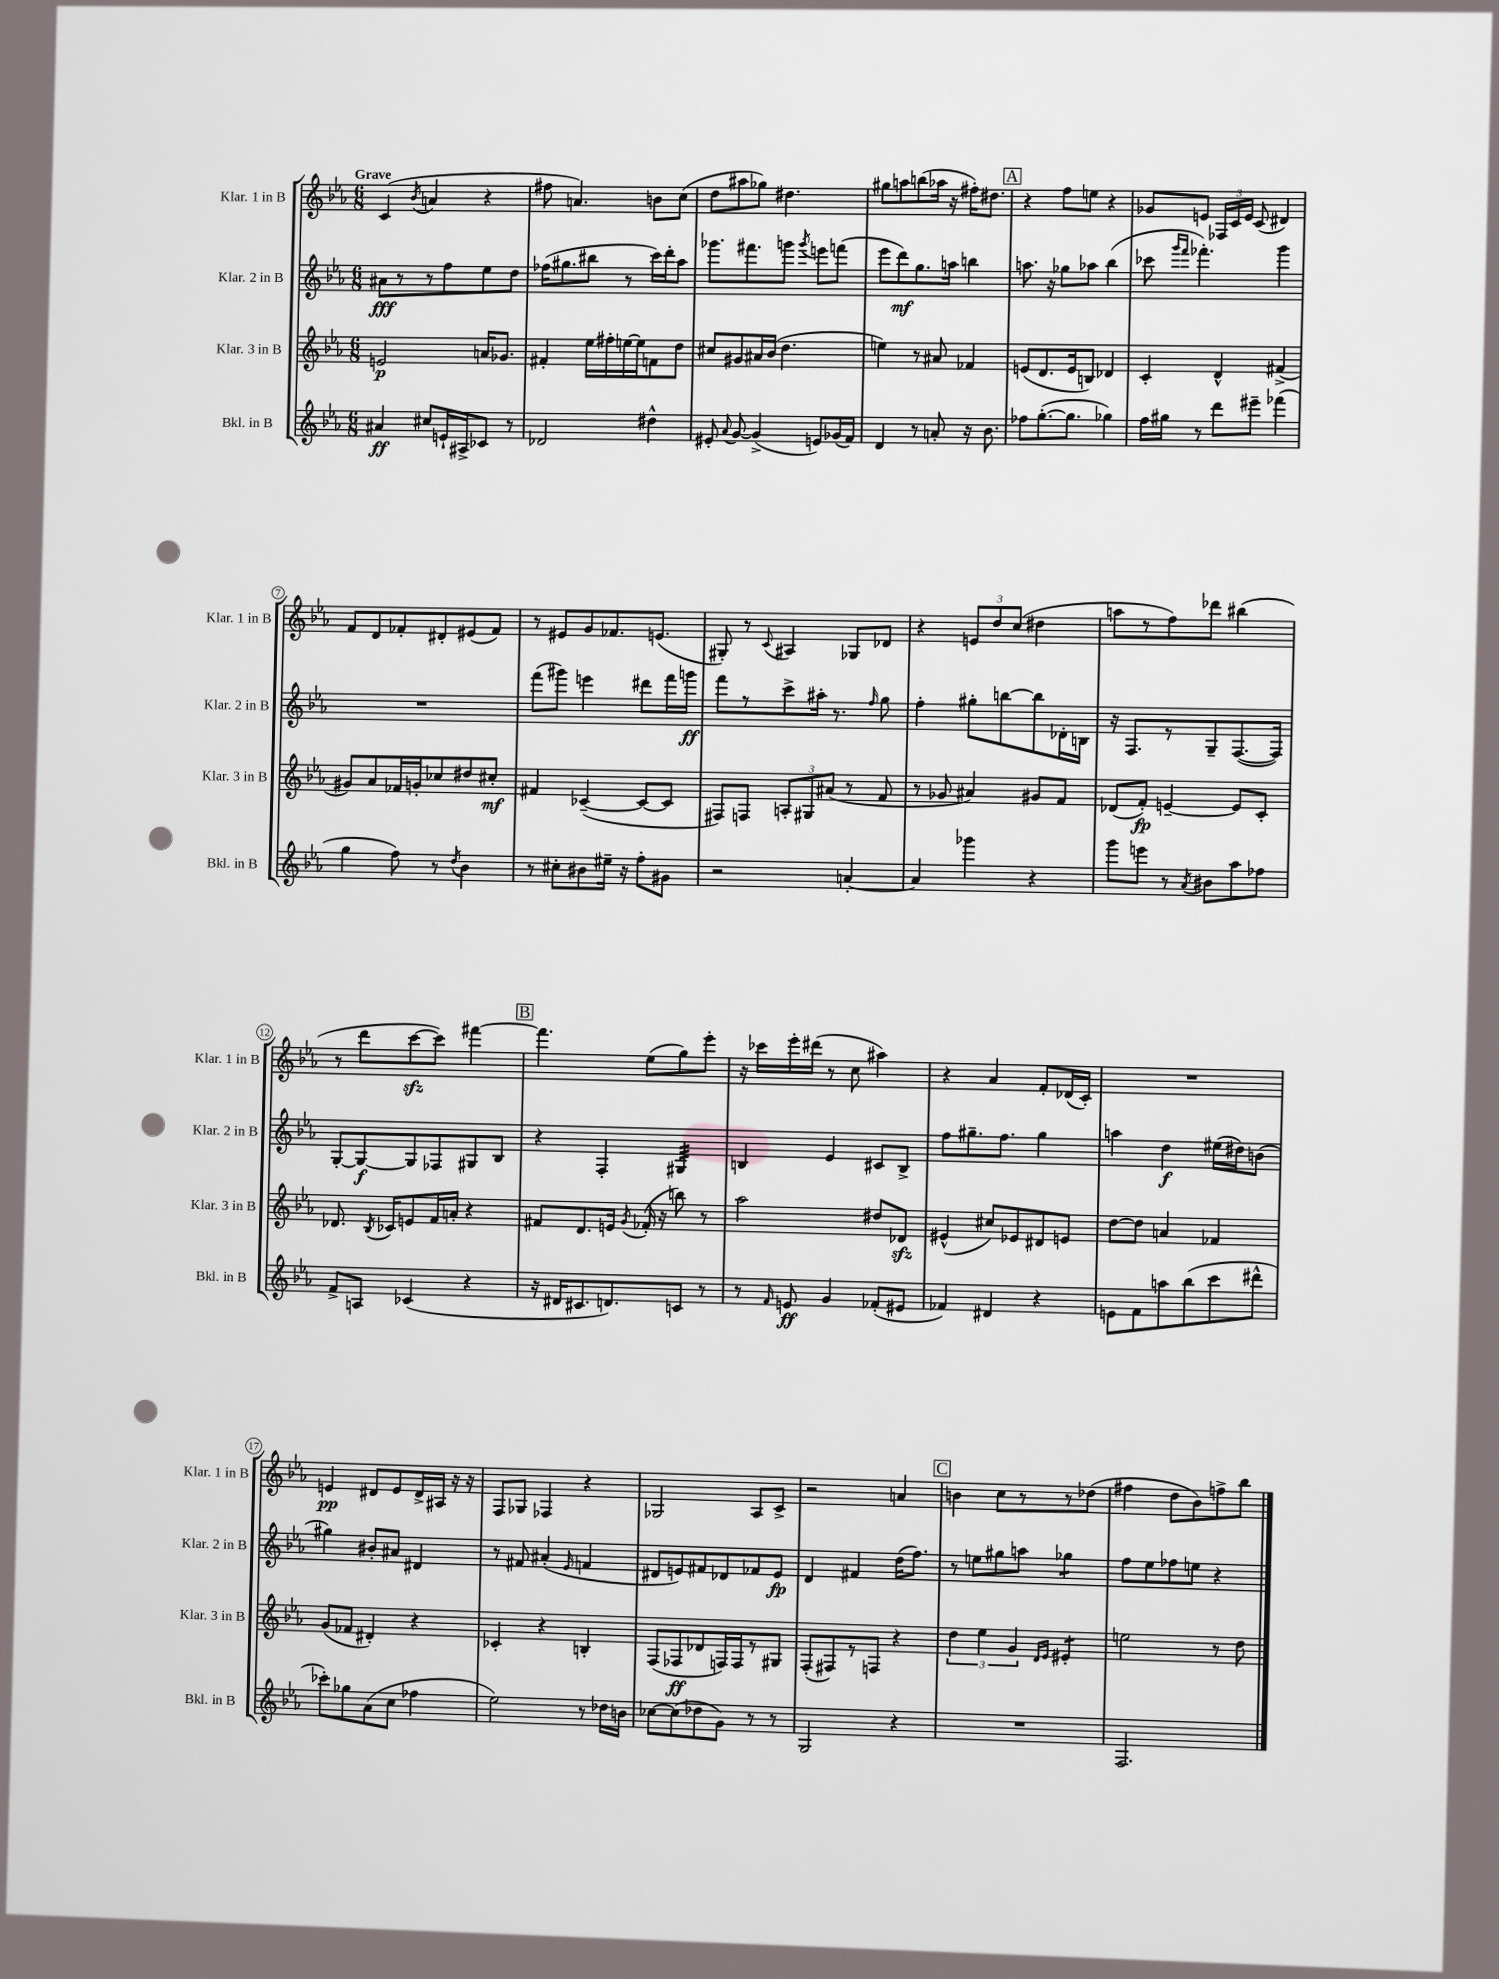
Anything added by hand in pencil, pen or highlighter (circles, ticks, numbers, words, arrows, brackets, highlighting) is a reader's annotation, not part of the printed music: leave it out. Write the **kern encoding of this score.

**kern	**kern	**kern	**kern
*staff4	*staff3	*staff2	*staff1
*clefG2	*clefG2	*clefG2	*clefG2
*k[b-e-a-]	*k[b-e-a-]	*k[b-e-a-]	*k[b-e-a-]
*M6/8	*M6/8	*M6/8	*M6/8
4a#	2e	8a#	(4c
.	.	8r	.
.	.	.	8qb-
8cc#	.	8r	4a
16e`	.	8ff	.
16A#^	.	.	.
8c-	16a	8ee-	4r
.	8.g-	.	.
8r	.	8dd	.
=	=	=	=
2d-	4f#'	(16ff-	8ff#
.	.	8.gg#	.
.	.	.	4.a)
.	16ee-	8bb#	.
.	16ff#'	.	.
.	[16ee	8r	.
.	16ee]	.	.
4dd#^^	8f	16ccc)	8b
.	.	16ddd'	.
.	8dd	8aa-	(8cc
=	=	=	=
8e#'	8cc#	8.ggg-	8dd
8qqa-	.	.	.
[8g	8g#	.	8aa#
.	.	8.fff#	.
(4g^]	16a#	.	8gg-)
.	(16b-	.	.
.	4.dd	8ggg	4.dd#
.	.	8qggg	.
8e)	.	8eee	.
(16g-	.	(8fff	.
16f)	.	.	.
=	=	=	=
4d	4ee)	8eee-	8gg#
.	.	8ddd)	8aa
8r	8r	8.gg	(8bb
8a'	8a#	.	16aa-
.	.	16aa	16r
16r	4f-	4bb	16ff#')
8.b-	.	.	8.dd#
=	=	=	=
8ff-	(8e	8.aa	4r
([8.gg'	8.d	.	.
.	.	16r	.
.	.	8gg-	8ff
8.gg]	16e	.	.
.	8B)	8aa-	8ee
4gg-)	4d-	(4bb-	4r
=	=	=	=
16ff	4c'	8ccc-	8g-
16gg#	.	.	.
.	.	16qqggg	.
.	.	16qqfff	.
8r	.	4.fff-')	8e
8ddd	4d^^	.	24F-
.	.	.	24c
.	.	.	24e
8eee#~	.	.	(8c
(4fff-	(4f#^	4ggg	4d#)
=	=	=	=
4gg	8g#)	2.r	8f
.	8a-	.	8d
8ff)	16f-	.	8f-'
.	16g'	.	.
8r	8cc-	.	8d#'
8qdd	.	.	.
4b-	8dd#	.	(8e#
.	8cc#'	.	8f-)
=	=	=	=
8r	4f#	(8fff	8r
8cc#'	.	8ggg#)	8e#
8b#	([4c-~	4eee	8g
16ee#~	.	.	8.f-
16r	.	.	.
8ff'	8c-_	8ddd#	.
.	.	.	(8.e
8g#	8c-]	16fff	.
.	.	16ggg	.
=	=	=	=
2r	8F#)	8fff	8G#')
.	8F	8r	8r
.	.	.	8qqc
.	12A'	8ccc^	4A#
.	12G#	.	.
.	.	16aa#'	.
.	(12a#	.	.
.	.	8.r	.
[4a'	8r	.	8G-
.	.	16qqff	.
.	8f	8gg	8d-
=	=	=	=
4a]	8r	4ff'	4r
.	8g-	.	.
4ggg-	4a#)	8gg#'	12e
.	.	.	12dd
.	.	[8bb	.
.	.	.	(12cc
4r	8g#	8bb]	4dd#
.	8f	16d-'	.
.	.	16B	.
=	=	=	=
8ggg	(8d-	16r	8aa
.	.	8.F	.
8eee	8f')	.	8r
8r	[4e~	8r	8ff)
8qa-	.	.	.
8b#	.	8G~	8ddd-
8aa-	8e]	([8.F	(4bb#
8ff-	8c'	.	.
.	.	16F])	.
=	=	=	=
8f^	8.d-	[8G'	8r
8A	.	8G_	8ddd
.	8qB-	.	.
.	16c-	.	.
(4c-	8e	8G]	[8ccc
.	16f	8F-	8ccc])
.	16a'	.	.
4r	4r	8G#	[4fff#
.	.	8B-	.
=	=	=	=
16r	8f#	4r	4.fff#]
16d#	.	.	.
8.c#	8.d	.	.
.	.	4F'	.
8.d)	16e	.	.
.	8qg	.	.
.	(16f-'	.	(8ee-
.	16r	.	.
8c	8bb)	4G#	8gg)
8r	8r	.	8eee-'
=	=	=	=
8r	2aa-	4B	16r
.	.	.	16ccc-
16qqf	.	.	.
8e	.	.	16eee-'
.	.	.	(16ddd#
4g	.	4e-	8r
.	.	.	8cc
(8f-'	8dd#	8c#	4aa#)
8e#	8d-	8B^	.
=	=	=	=
4f-)	(4e#^^	8ff	4r
.	.	8.gg#~	.
4d#	8cc#)	.	4a-
.	.	8.ff	.
.	8e-	.	.
4r	8d#	4gg#	8f'
.	8e	.	(16d-
.	.	.	16c')
=	=	=	=
8e	[8dd	4aa	2.r
8f	8dd]	.	.
8aa	4a	4dd	.
(8bb-	.	.	.
8ccc	4f-	(16ee#	.
.	.	16dd#)	.
8ddd#^^	.	(8b	.
=	=	=	=
8ccc-')	(8g	4gg#)	4e
8gg-	8f-	.	.
(8a-	4d#')	8b#'	8d#
8cc	.	8a#	8e
4ff-	4r	4d#	16d#^
.	.	.	16A#
.	.	.	16r
.	.	.	16r
=	=	=	=
2ee-)	4c-'	8r	8F
.	.	8f#	8G-
.	4r	(4a#'	4F-
.	.	16qqe-	.
8r	4B'	4f	4r
16dd-	.	.	.
16b	.	.	.
=	=	=	=
[8cc-	(8F	8d#	2G-
(8cc-]	8F-	8e)	.
8dd-	8d-	8f#	.
8g)	16F)	8d-	.
.	16F	.	.
8r	8r	8f-	8A-
8r	8G#	8e	8c^
=	=	=	=
2G	(8F'	4d	2r
.	8F#)	.	.
.	8r	4f#	.
.	8F	.	.
4r	4r	(16dd	4a
.	.	8.ff)	.
=	=	=	=
2.r	6dd	8r	4b
.	.	8ee	.
.	6ee-	.	.
.	.	8gg#	8cc
.	6g	.	.
.	.	8aa	8r
.	16qqd	.	.
.	16qqe-	.	.
.	4e#'	4gg-	8r
.	.	.	(8dd-
=	=	=	=
2.F	2ee	8ff	4ff#
.	.	8ee-	.
.	.	8ff-	8dd
.	.	8ee	8b-)
.	8r	4r	8ff^
.	8dd	.	8bb-
==	==	==	==
*-	*-	*-	*-
